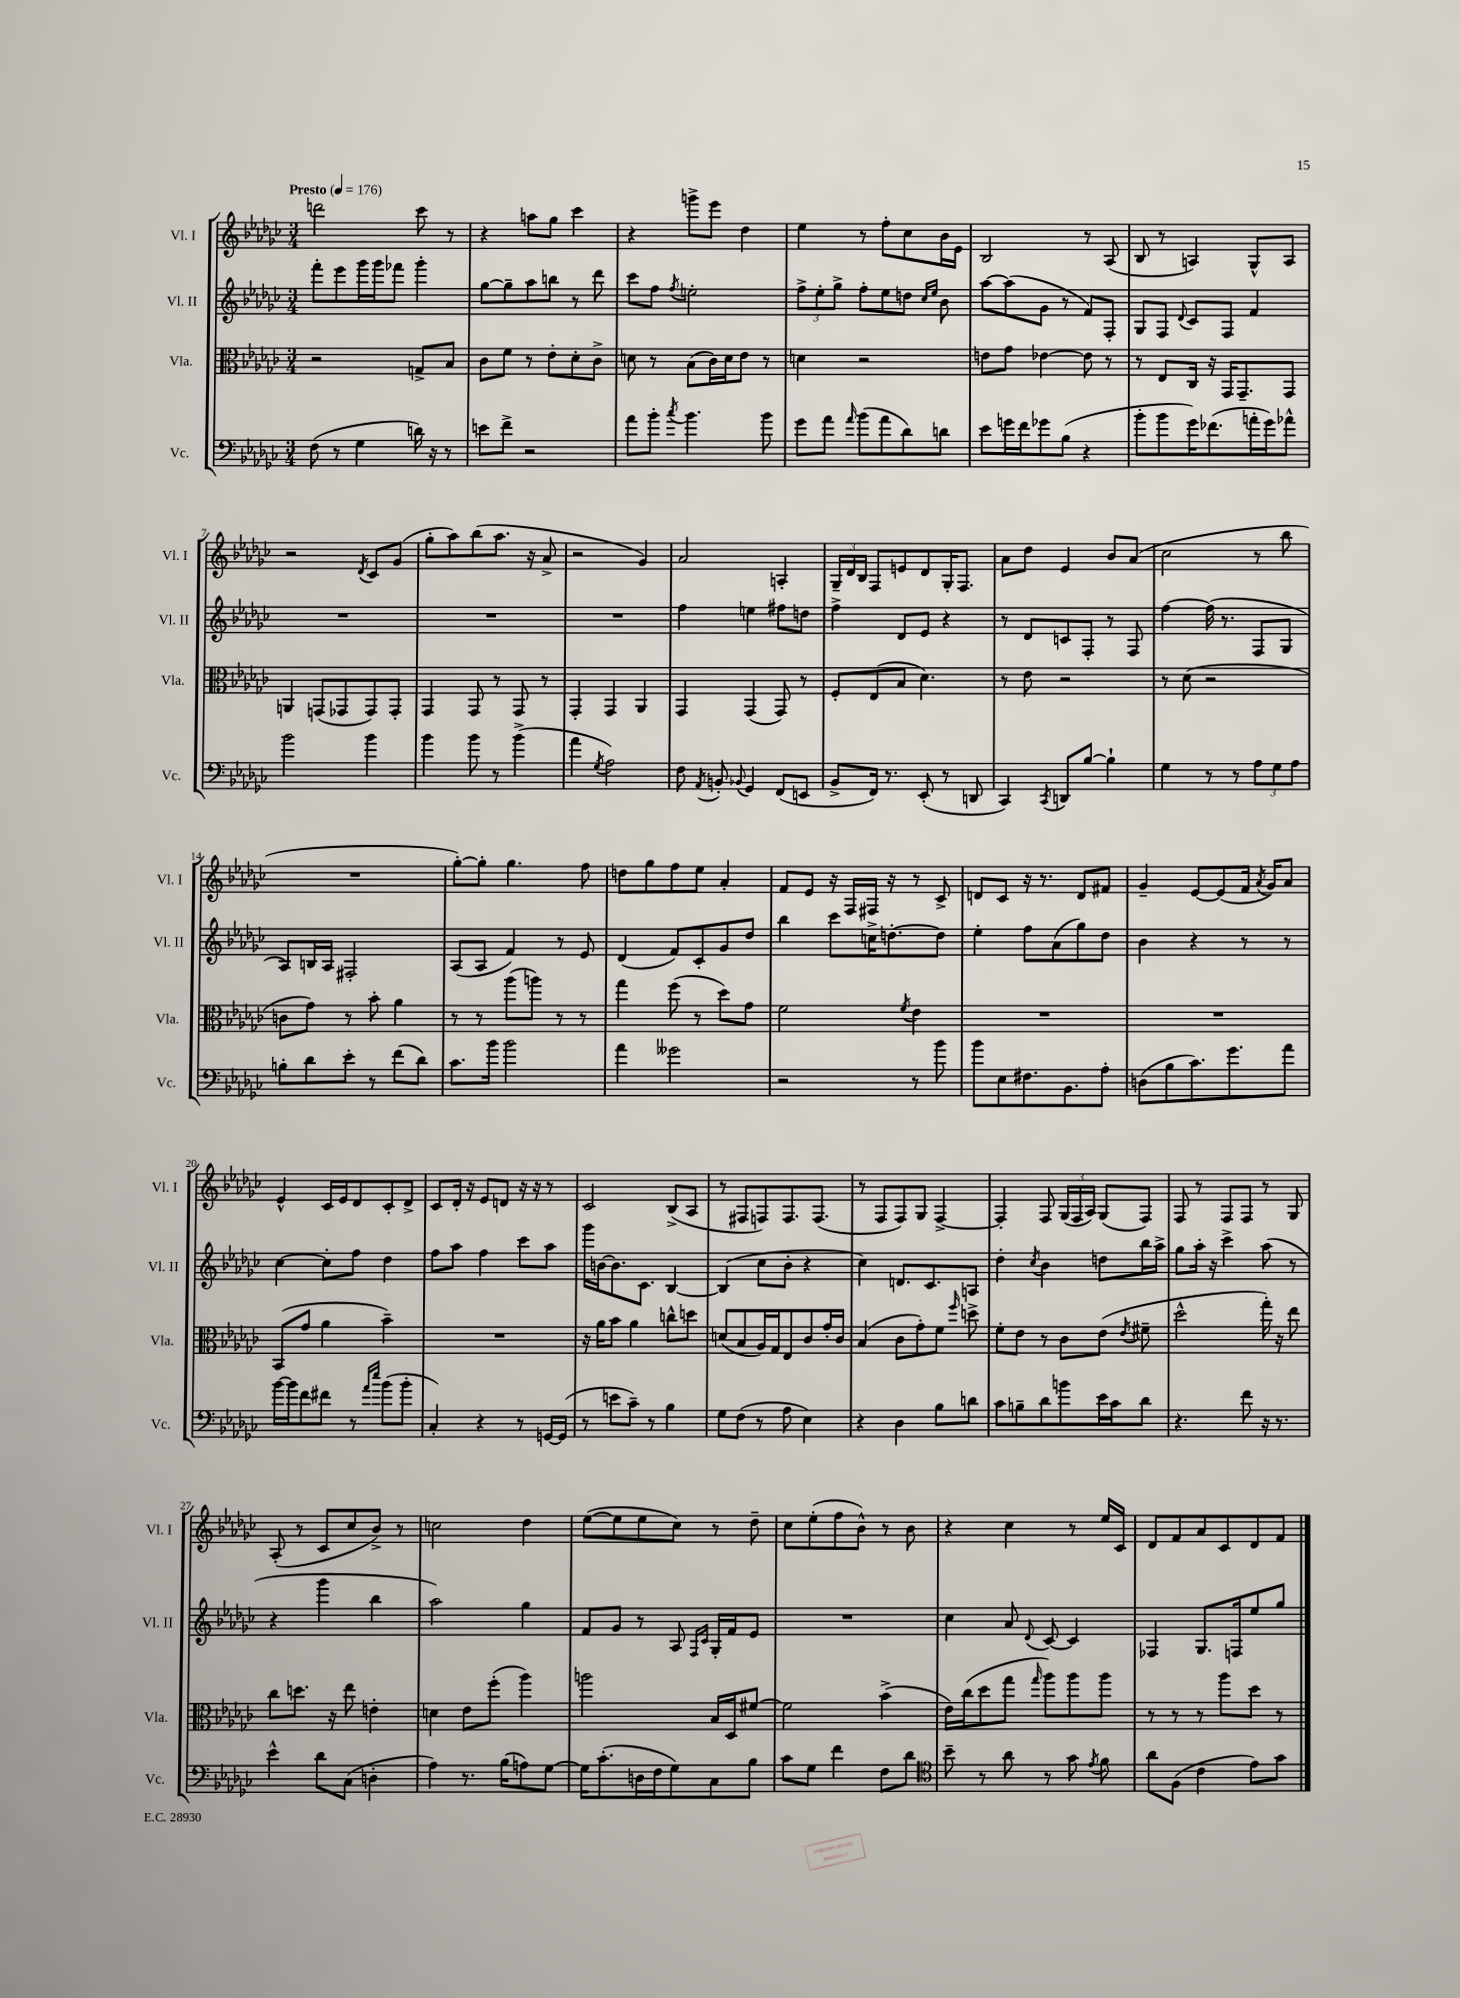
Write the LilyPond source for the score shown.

<<
\new StaffGroup <<
\new Staff = "s0" \with { instrumentName = "Vl. I" shortInstrumentName = "Vl. I" } {
    \clef treble \key ges \major \numericTimeSignature \time 3/4 \tempo "Presto" 4 = 176
    \autoBeamOff d'''2 ces'''8 r8 |
    r4 a''8[ ges''8] ces'''4 |
    r4 g'''8[-> ees'''8] des''4 |
    ees''4 r8 f''8[-. ces''8 bes'16 ees'16] |
    bes2 r8 aes8( |
    bes8 r8 a4) ges8[-^ a8] |
    r2 \acciaccatura { des'8 } ces'8[ ges'8]( |
    ges''8[-. aes''8) bes''8( aes''8.] r16 aes'8-> |
    r2 ges'4) |
    aes'2 a4-. |
    \tuplet 3/2 { ges16[-- des'16 bes16] } f8[ e'8 des'8 ges16-. f8.] |
    aes'8[ des''8] ees'4 bes'8[ aes'8]( |
    ces''2 r8 bes''8 |
    R2. |
    ges''8[~-.) ges''8]-. ges''4. f''8 |
    d''8[ ges''8 f''8 ees''8] aes'4-. |
    f'8[ ees'8] r16 f16[ fis16] r16 r8 ces'8-> |
    d'8[ ces'8] r16 r8. d'8[ fis'8] |
    ges'4-- ees'8[~ ees'8( f'16] \acciaccatura { aes'8 } ges'16[) aes'8] |
    ees'4-^ ces'16[ ees'16 des'8 ces'8-. des'8]-> |
    ces'8[ des'16]-. r16 ees'8[ d'8] r16 r16 r8 |
    ces'2 bes8[->( aes8] |
    r8 fis8[ f8) f8. f8.]( |
    r8 f8[ f8) ges8] f4~-> |
    f4-. f8 \tuplet 3/2 { ges16[( f16 aes16]) } ges8[( f8]) |
    f8 r8 f8[ f8] r8 ges8 |
    aes8-.( r8 ces'8[ ces''8 bes'8]->) r8 |
    c''2 des''4 |
    ees''8[~( ees''8 ees''8 ces''8]) r8 des''8-- |
    ces''8[ ees''8-.( f''8 bes'8]-^) r8 bes'8 |
    r4 ces''4 r8 ees''16[ ces'16] |
    des'8[ f'8 aes'8 ces'8 des'8 f'8] \bar "|." |
}
\new Staff = "s1" \with { instrumentName = "Vl. II" shortInstrumentName = "Vl. II" } {
    \clef treble \key ges \major \numericTimeSignature \time 3/4
    \autoBeamOff f'''8[-. ees'''8 ges'''16 ges'''16 fes'''8] ges'''4-. |
    ges''8[~ ges''8-- aes''8 b''8] r8 des'''8 |
    ces'''8[ f''8] \acciaccatura { f''8 } e''2-. |
    \tuplet 3/2 { f''8[-> ees''8-. ges''8]-> } f''8[-. ees''8 d''8] \grace { ces''16[ ees''16] } bes'8 |
    aes''8[~ aes''8( ges'8] r8 f'8[) f8]-. |
    ges8[ f8] \appoggiatura { des'8 } ces'8[ f8] f'4 |
    R2. |
    R2. |
    R2. |
    f''4 e''4 fis''8[ d''8] |
    f''4-> des'8[ ees'8] r4 |
    r8 des'8[ c'8 f8]-. r8 f8 |
    f''4~ f''16( r8. f8[ ges8] |
    aes8[) b16 aes16] fis2-. |
    aes8[( aes8] f'4) r8 ees'8 |
    des'4( f'8[) ces'8-. ges'8 des''8] |
    bes''4 ces'''8[ c''16-> d''8.~-. d''8] |
    ees''4-. f''8[ aes'8( ges''8) des''8] |
    bes'4 r4 r8 r8 |
    ces''4~ ces''8[-. f''8] des''4 |
    f''8[ aes''8] f''4 ces'''8[ aes''8] |
    ges'''16[ b'16~ b'8. ces'8.] bes4~ |
    bes4( ces''8[ bes'8]-. r4 |
    ces''4) d'8.[ ces'8. a8] |
    des''4-. \acciaccatura { ces''8 } bes'4 d''8[ bes''16 aes''16]-> |
    ges''8[ aes''16]-. r16 ces'''4-> aes''8( r8 |
    r4 ges'''4 bes''4 |
    aes''2) ges''4 |
    f'8[ ges'8] r8 aes8 \grace { f16[ ces'16] } ges16[-. f'16 ees'8] |
    R2. |
    ces''4 aes'8 \appoggiatura { des'8 } ces'8~ ces'4 |
    fes4 ges8.[ f16 ees''8 ges''8] \bar "|." |
}
\new Staff = "s2" \with { instrumentName = "Vla." shortInstrumentName = "Vla." } {
    \clef alto \key ges \major \numericTimeSignature \time 3/4
    \autoBeamOff r2 g8[-> bes8] |
    ces'8[ f'8] r8 ees'8[-. des'8-. ces'8]-> |
    d'8 r8 bes8[( ces'16) d'16 ees'8] r8 |
    d'4 r2 |
    e'8[ ges'8] ees'4~ ees'8 r8 |
    r8 ees8[ ces16] r16 ges,16[ ges,8.-- ges,8] |
    a,4 g,8[( ges,8 ges,8) ges,8]-. |
    ges,4 ges,8 r8 ges,8 r8 |
    ges,4-. ges,4 aes,4 |
    ges,4 ges,4( ges,8) r8 |
    f8[-. ees8( bes8] des'4.) |
    r8 ees'8 r2 |
    r8 des'8( r2 |
    c'8[ ges'8]) r8 bes'8-. aes'4 |
    r8 r8 aes''8[( a''8]) r8 r8 |
    ges''4 f''8( r8 des''8[) ges'8] |
    f'2 \acciaccatura { f'8 } ees'4 |
    R2. |
    R2. |
    bes,8[( ges'8] aes'4 bes'4--) |
    R2. |
    r16 aes'16[ bes'8] aes'4 c''8[-^ d''8] |
    d'8[( bes8 aes16) ges16 ees8 ces'8 ges'16-. ces'16] |
    bes4( ces'8[ ges'8-.) f'8] \grace { f''16 } d''8-> |
    f'8[-. ees'8] r8 ces'8[ ees'8]( \acciaccatura { ees'8 } fis'8-- |
    des''2-^ ges''16-.) r16 ees''8 |
    ces''8[ d''8.] r16 ees''8 e'4-. |
    d'4 ees'8[ f''8]-.( aes''4) |
    a''2 bes16[ des16 fis'8]~ |
    fis'2 bes'4->( |
    ees'16[) ces''16( des''8 ges''8] \grace { ges''16 } aes''8[) aes''8 aes''8] |
    r8 r8 r8 aes''8[ des''8] r8 \bar "|." |
}
\new Staff = "s3" \with { instrumentName = "Vc." shortInstrumentName = "Vc." } {
    \clef bass \key ges \major \numericTimeSignature \time 3/4
    \autoBeamOff f8( r8 ges4 d'16) r16 r8 |
    e'8[ f'8]-> r2 |
    aes'8[ bes'8]-. \acciaccatura { ces''8 } bes'4. bes'8 |
    ges'8[ aes'8] \grace { aes'16 } bes'8[( aes'8 des'8) d'8] |
    ees'8[ g'16 f'16 ges'8 bes8]( r4 |
    bes'8[-. bes'8 ges'16) fes'8.( a'16-. ges'16) aes'8]-^ |
    bes'2 bes'4 |
    bes'4 bes'8 r8 bes'4->( |
    aes'4 \acciaccatura { ges8 } aes2) |
    f8 \acciaccatura { aes,8 } b,8-. \appoggiatura { bes,8 } ges,4 f,8[( e,8] |
    bes,8[-> f,16]) r8. ees,8-.( r8 d,8 |
    ces,4) \acciaccatura { ces,8 } d,8[ bes8]~ bes4-! |
    ges4 r8 r8 \tuplet 3/2 { aes8[ ges8 aes8] } |
    b8[-. des'8 ees'8]-. r8 f'8[( des'8]) |
    ces'8.[ bes'16] bes'2 |
    aes'4 geses'2 |
    r2 r8 bes'8 |
    bes'8[ ees8 fis8. bes,8. aes8]-. |
    d8[( bes8 ces'8.) ges'8. aes'8] |
    bes'16[~ bes'16 f'8 fis'8] r8 \grace { aes'16[ ees''16] } bes'8[( bes'8]-. |
    ces4-.) r4 r8 g,16[~ g,16]( |
    r8 e'8[ ces'8]--) r8 bes4 |
    ges8[ f8]( r8 aes8 ees4) |
    r4 des4 bes8[ d'8] |
    ces'8[ b8-- des'8 b'8 ees'16 ces'16 des'8] |
    r4. f'8 r16 r8. |
    ees'4-^ des'8[ ces8]( d4-. |
    aes4) r8. bes16[( a8) ges8]~ |
    ges16[ ces'8.-.( d16 f16 ges8) ces8 bes8] |
    ces'8[ ges8] f'4 f8[ des'8] |
    \clef tenor bes'8-- r8 aes'8 r8 ges'8 \acciaccatura { ees'8 } f'8 |
    aes'8[ f8]( ces'4 ees'8[) ges'8] \bar "|." |
}
>>
>>
